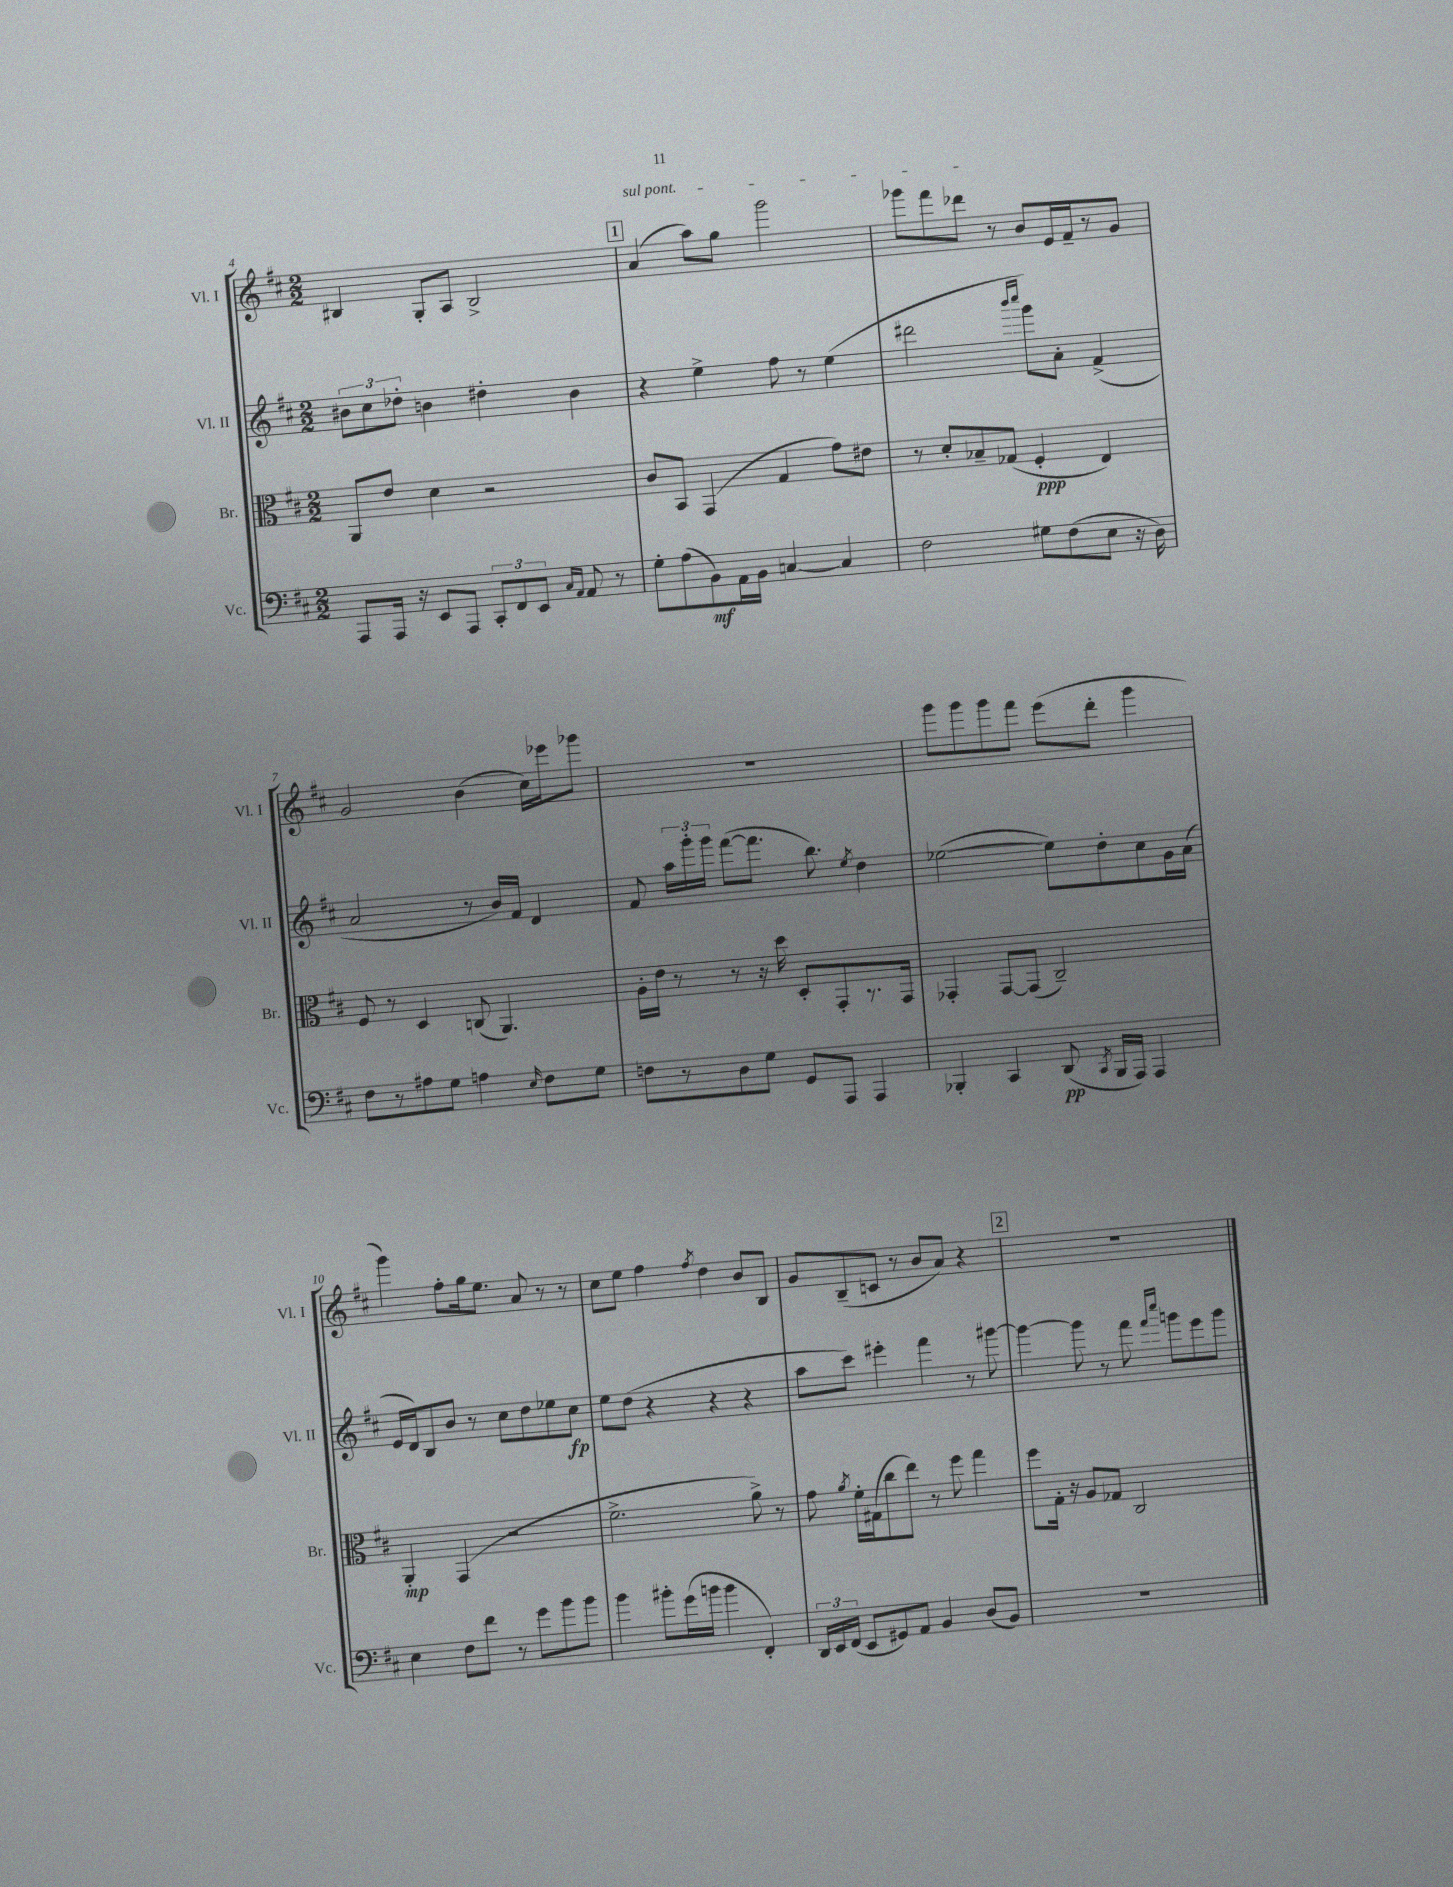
<<
\new StaffGroup <<
\new Staff = "s0" \with { instrumentName = "Vl. I" shortInstrumentName = "Vl. I" } {
    \clef treble \key d \major \numericTimeSignature \time 2/2
    \autoBeamOff bis4 g8[-. a8] bis2-> |
    \mark \markup { \box "1" } \once \override TextSpanner.bound-details.left.text = \markup { \italic "sul pont." } a'4\startTextSpan( a''8[) g''8] g'''2 |
    ges'''8[ fis'''8 des'''8]\stopTextSpan r8 b'8[ e'16 fis'16-- r8 g'8] |
    g'2 b'4( cis''16[) ees'''16 ges'''8] |
    R1 |
    g'''8[ g'''8 g'''8 fis'''8] e'''8[( d'''8]-. g'''4 |
    g'''4) fis''8[-. g''16 e''8.] a'8 r8 r8 |
    cis''8[ e''8] fis''4 \acciaccatura { fis''8 } d''4 b'8[ b8] |
    g'8[ b8--( c'8] r8 b'8[ a'8]) r4 |
    \mark \markup { \box "2" } R1 \bar "|." |
}
\new Staff = "s1" \with { instrumentName = "Vl. II" shortInstrumentName = "Vl. II" } {
    \clef treble \key d \major \numericTimeSignature \time 2/2
    \autoBeamOff \tuplet 3/2 { bis'8[ cis''8 des''8]-. } b'4 dis''4-. b'4 |
    \mark \markup { \box "1" } r4 e''4-> fis''8 r8 e''4( |
    dis'''2 \grace { b'''16[ cis''''16] } g'''8[) a'8]-. fis'4->( |
    a'2 r8 b'16[) fis'16] d'4 |
    fis'8 \tuplet 3/2 { a''16[ g'''16-. g'''16] } fis'''8[~( fis'''8.] b''8.) \acciaccatura { e''8 } d''4 |
    ees''2~( ees''8[) d''8-. cis''8 g'16 a'16]( |
    e'16[ d'16) b8 b'8] r8 cis''8[ d''8 ees''8 cis''8]\fp |
    e''8[ d''8]( r4 r4 r4 |
    a''8[ cis'''8]) eis'''4-. fis'''4 r8 gis'''8~ |
    \mark \markup { \box "2" } gis'''4~ gis'''8 r8 fis'''8 \grace { fis'''16[ cis''''16] } g'''8[ e'''8 g'''8] \bar "|." |
}
\new Staff = "s2" \with { instrumentName = "Br." shortInstrumentName = "Br." } {
    \clef alto \key d \major \numericTimeSignature \time 2/2
    \autoBeamOff a,8[ e'8] d'4 r2 |
    \mark \markup { \box "1" } cis'8[ b,8] g,4( g4 g'8[) eis'8] |
    r8 d'8[-. bes8-- ges8]( fis4-.\ppp e4) |
    fis8 r8 d4 c8( a,4.) |
    a16[-. e'16] r8 r8 r16 d''16 d8[-. g,8-. r8. g,16] |
    ges,4-. ges,8[~ ges,8]( cis2--) |
    a,4-.\mp g,4( r2 |
    fis'2.-> a'8->) r8 |
    g'8 \acciaccatura { a'8 } fis'16[-. gis16( cis''8 e''8]) r8 fis''8 g''4 |
    \mark \markup { \box "2" } fis''8[ g16]-. r16 a8[ ges8] cis2 \bar "|." |
}
\new Staff = "s3" \with { instrumentName = "Vc." shortInstrumentName = "Vc." } {
    \clef bass \key d \major \numericTimeSignature \time 2/2
    \autoBeamOff a,,8[ a,,16] r16 e,8[ a,,8] \tuplet 3/2 { cis,8[-. fis,8 e,8] } \grace { cis16[ a,16] } a,8 r8 |
    \mark \markup { \box "1" } g8[-. a8( b,8\mf) a,16 b,16] c4~ c4 |
    fis2 gis8[ fis8( e8] r16 d16) |
    fis8[ r8 ais8 g8] a4 \grace { e16 } fis8[ g8] |
    f8[ r8 d8 g8] g,8[ a,,8] a,,4 |
    bes,,4-. cis,4 d,8\pp( \acciaccatura { cis,8 } bes,,16[ a,,16]) a,,4 |
    e4 fis8[ fis'8] r8 g'8[ b'8 b'8] |
    b'4 bis'8[-. g'16( b'16] b'4 fis,4-.) |
    \tuplet 3/2 { d,16[ e,16 fis,16]( } e,8[ gis,8) a,8] b,4 d8[( b,8]) |
    \mark \markup { \box "2" } R1 \bar "|." |
}
>>
>>
\layout { \context { \Score currentBarNumber = #4 } }
